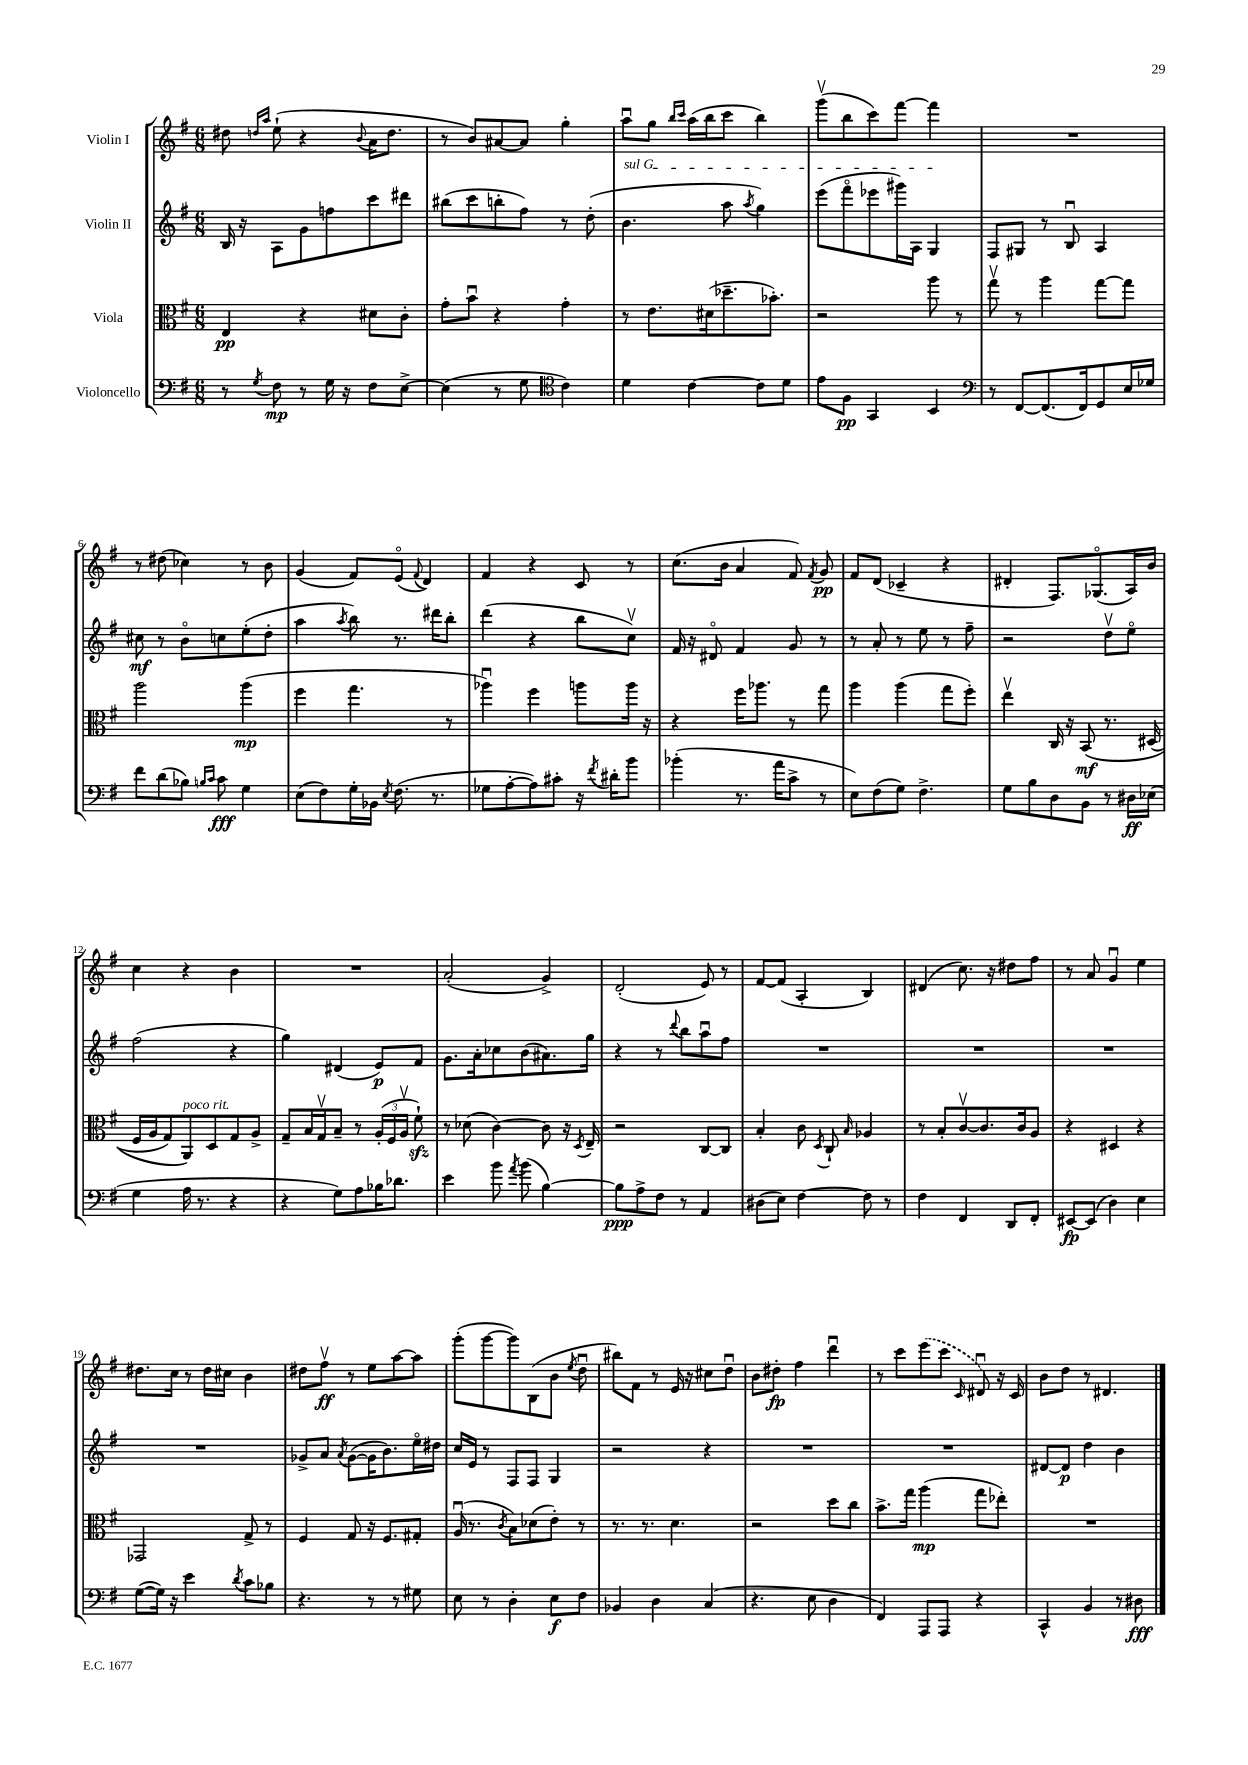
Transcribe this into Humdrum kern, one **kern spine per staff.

**kern	**dynam	**kern	**dynam	**kern	**dynam	**kern	**dynam
*part4	*part4	*part3	*part3	*part2	*part2	*part1	*part1
*staff4	*staff4	*staff3	*staff3	*staff2	*staff2	*staff1	*staff1
*I"Violoncello	*	*I"Viola	*	*I"Violin II	*	*I"Violin I	*
*clefF4	*	*clefC3	*	*clefG2	*	*clefG2	*
*k[f#]	*	*k[f#]	*	*k[f#]	*	*k[f#]	*
*M6/8	*	*M6/8	*	*M6/8	*	*M6/8	*
=1	=1	=1	=1	=1	=1	=1	=1
8r	.	4E/	pp	16B/	.	8dd#X\	.
.	.	.	.	16r	.	.	.
.	.	.	.	.	.	16qqddn/LL	.
8qG/	.	.	.	.	.	16qqaa/JJ	.
8F#\	mp	.	.	8A\L	.	(8ee`\	.
8r	.	4r	.	8g\	.	4r	.
16G\	.	.	.	8ffn\	.	.	.
16r	.	.	.	.	.	.	.
.	.	.	.	.	.	8qqb/	.
8F#\L	.	8d#X\L	.	8ccc\	.	16a\KL	.
.	.	.	.	.	.	8.dd\J	.
[8E^\J	.	8c'\J	.	8ddd#X\J	.	.	.
=2	=2	=2	=2	=2	=2	=2	=2
(4E\]	.	8g'\L	.	(8bb#X\L	.	8r	.
.	.	8bu\J	.	8ccc\	.	8b/L)	.
8r	.	4r	.	8bbn'\	.	[8a#X/	.
8G\	.	.	.	8ff#\J)	.	8a#/J]	.
*clefC4	*	*	*	*	*	*	*
4c\)	.	4g'\	.	8r	.	4gg'\	.
.	.	.	.	(8dd'\	.	.	.
=3	=3	=3	=3	=3	=3	=3	=3
!	!	!	!	!LO:TX:a:i:t=sul G	!	!	!
4d\	.	8r	.	4.b\	.	8aau\L	.
.	.	8.e\L	.	.	.	8gg\J	.
.	.	.	.	.	.	16qqbb/LL	.
.	.	.	.	.	.	16qqccc/JJ	.
[4c\	.	.	.	.	.	(16aa\LL	.
.	.	(16d#X\k	.	.	.	16bb\J	.
.	.	8.dd-X~\	.	8aa\	.	8ccc\J	.
.	.	.	.	8qaa/	.	.	.
8c\L]	.	.	.	4gg\)	.	4bb\)	.
.	.	8.b-X'\J)	.	.	.	.	.
8d\J	.	.	.	.	.	.	.
=4	=4	=4	=4	=4	=4	=4	=4
8e\L	.	2r	.	(8eee\L	.	(8gggv\L	.
8F#\J	pp	.	.	8fff#\	.	8bb\	.
4GG/	.	.	.	8eee-X\	.	8ccc\)	.
.	.	.	.	16ggg#X\L)	.	[8fff#\J	.
.	.	.	.	16A\JJ	.	.	.
4BB/	.	8aa\	.	4G/	.	4fff#\]	.
.	.	8r	.	.	.	.	.
=5	=5	=5	=5	=5	=5	=5	=5
*clefF4	*	*	*	*	*	*	*
8r	.	8ggv\	.	8F#/L	.	2.r	.
[8FF#/L	.	8r	.	8G#X/J	.	.	.
(8.FF#/]	.	4aa\	.	8r	.	.	.
.	.	.	.	8Bu/	.	.	.
16FF#/k)	.	.	.	.	.	.	.
8GG/	.	[8gg\L	.	4A/	.	.	.
16E/L	.	8gg\J]	.	.	.	.	.
16G-X/JJ	.	.	.	.	.	.	.
!!LO:LB:g=z
=6	=6	=6	=6	=6	=6	=6	=6
8f#\L	.	2aa\	.	8cc#X\	mf	8r	.
(8d\	.	.	.	8r	.	(8dd#X\	.
8B-X\J)	.	.	.	8b\L	.	4cc-X\)	.
16qqBn/LL	.	.	.	.	.	.	.
16qqc/JJ	.	.	.	.	.	.	.
8c\	fff	.	.	8ccn\	.	.	.
4G\	.	(4aa\	mp	(8ee'\	.	8r	.
.	.	.	.	8dd'\J	.	8b\	.
=7	=7	=7	=7	=7	=7	=7	=7
(8E\L	.	4ff#\	.	4aa\	.	(4g/	.
8F#\)	.	.	.	.	.	.	.
.	.	.	.	8qaa/	.	.	.
16G'\L	.	4.gg\	.	8bb\)	.	8f#/L)	.
16BB-X\JJ	.	.	.	.	.	.	.
8qE/	.	.	.	.	.	.	.
(8.F#\	.	.	.	8.r	.	(8e/J	.
.	.	.	.	.	.	8qqf#/	.
.	.	.	.	.	.	4d/)	.
8.r	.	.	.	16ddd#X\KL	.	.	.
.	.	8r	.	8bb'\J	.	.	.
=8	=8	=8	=8	=8	=8	=8	=8
8G-X\L	.	4aa-Xu\)	.	(4ddd\	.	4f#/	.
[8A'\	.	.	.	.	.	.	.
8A\])	.	4ff#\	.	4r	.	4r	.
8c#X'\J	.	.	.	.	.	.	.
16r	.	8aan\L	.	8bb\L	.	8c/	.
8qf#/	.	.	.	.	.	.	.
16d#X'\KL	.	.	.	.	.	.	.
8b\J	.	16aa\Jk	.	8ccv\J)	.	8r	.
.	.	16r	.	.	.	.	.
=9	=9	=9	=9	=9	=9	=9	=9
(4b-X'\	.	4r	.	16f#/	.	(8.cc\L	.
.	.	.	.	16r	.	.	.
.	.	.	.	8d#X/	.	.	.
.	.	.	.	.	.	16b\Jk	.
8.r	.	16ff#\KL	.	4f#/	.	4a/	.
.	.	8.aa-X\J	.	.	.	.	.
16a\KL	.	.	.	.	.	.	.
8c^\J	.	8r	.	8g/	.	8f#/)	.
.	.	.	.	.	.	8qf#/	.
8r	.	8gg\	.	8r	.	8g/	pp
=10	=10	=10	=10	=10	=10	=10	=10
8E\L)	.	4aa\	.	8r	.	8f#/L	.
(8F#\	.	.	.	8a'/	.	(8d/J	.
8G\J)	.	(4aa\	.	8r	.	4c-X~/	.
4.F#^\	.	.	.	8ee\	.	.	.
.	.	8gg\L	.	8r	.	4r	.
.	.	8ff#'\J)	.	8ff#~\	.	.	.
=11	=11	=11	=11	=11	=11	=11	=11
8G\L	.	4eev\	.	2r	.	4d#X'/	.
8B\	.	.	.	.	.	.	.
8D\	.	16C/	.	.	.	8.F#/L)	.
.	.	16r	.	.	.	.	.
8BB\J	.	(8BB/	mf	.	.	.	.
.	.	.	.	.	.	(8.G-X/	.
8r	.	8.r	.	8ddv\L	.	.	.
16D#X\LL	ff	.	.	8ee\J	.	16A/L)	.
(16E-X\JJ	.	(16D#X/	.	.	.	16b/JJ	.
!!LO:LB:g=z
=12	=12	=12	=12	=12	=12	=12	=12
4G\	.	16F#/LL	.	(2ff#\	.	4cc\	.
.	.	16A/J	.	.	.	.	.
.	.	8G/)	.	.	.	.	.
!	!	!LO:TX:a:i:t=poco rit.	!	!	!	!	!
16A\	.	8AA/)	.	.	.	4r	.
8.r	.	.	.	.	.	.	.
.	.	8D/	.	.	.	.	.
4r	.	8G/	.	4r	.	4b\	.
.	.	8A^/J	.	.	.	.	.
=13	=13	=13	=13	=13	=13	=13	=13
4r	.	8G~/L	.	4gg\)	.	2.r	.
.	.	16B/L	.	.	.	.	.
.	.	16Gv/J	.	.	.	.	.
8G\L)	.	8B~/J	.	(4d#X/	.	.	.
8A\	.	8r	.	.	.	.	.
16B-X\K	.	(24A'/LL	.	8e/L)	p	.	.
.	.	24F#/	.	.	.	.	.
8.d-X\J	.	.	.	.	.	.	.
.	.	24Av/JJ	.	.	.	.	.
.	.	8f#zz`\)	.	8f#/J	.	.	.
=14	=14	=14	=14	=14	=14	=14	=14
4e\	.	8r	.	8.g\L	.	(2a'/	.
.	.	(8d-X\	.	.	.	.	.
.	.	.	.	16a'\k	.	.	.
8b\	.	[4c\)	.	8cc-X\	.	.	.
8qa/	.	.	.	.	.	.	.
(8b\	.	.	.	(8b\	.	.	.
[4B\)	.	8c\]	.	8.a#X\)	.	4g^/)	.
.	.	16r	.	.	.	.	.
.	.	8qD/	.	.	.	.	.
.	.	16E~/	.	16gg\Jk	.	.	.
=15	=15	=15	=15	=15	=15	=15	=15
8B\L]	ppp	2r	.	4r	.	(2d'/	.
8A^\	.	.	.	.	.	.	.
8F#\J	.	.	.	8r	.	.	.
.	.	.	.	8qqddd/	.	.	.
8r	.	.	.	8bb\L	.	.	.
4AA/	.	[8C/L	.	8aau\	.	8e/)	.
.	.	8C/J]	.	8ff#\J	.	8r	.
=16	=16	=16	=16	=16	=16	=16	=16
(8D#X\L	.	4B'/	.	2.r	.	[8f#/L	.
8E\J)	.	.	.	.	.	(8f#/J]	.
[4F#\	.	8c\	.	.	.	4A'/	.
.	.	8qD/	.	.	.	.	.
.	.	8C`/	.	.	.	.	.
.	.	16qqB/	.	.	.	.	.
8F#\]	.	4A-X/	.	.	.	4B/)	.
8r	.	.	.	.	.	.	.
=17	=17	=17	=17	=17	=17	=17	=17
4F#\	.	8r	.	2.r	.	(4d#X/	.
.	.	8B'/L	.	.	.	.	.
4FF#/	.	[8cv/	.	.	.	8.cc\)	.
.	.	8.c/]	.	.	.	.	.
.	.	.	.	.	.	16r	.
8DD/L	.	.	.	.	.	8dd#X\L	.
.	.	16c/k	.	.	.	.	.
8FF#'/J	.	8A/J	.	.	.	8ff#\J	.
=18	=18	=18	=18	=18	=18	=18	=18
[8EE#X/L	fp	4r	.	2.r	.	8r	.
(8EE#/J]	.	.	.	.	.	8a/	.
4D\)	.	4D#X/	.	.	.	4gu/	.
4E\	.	4r	.	.	.	4ee\	.
!!LO:LB:g=z
=19	=19	=19	=19	=19	=19	=19	=19
([8G\L	.	2GG-X/	.	2.r	.	8.dd#X\L	.
16G\Jk])	.	.	.	.	.	.	.
16r	.	.	.	.	.	16cc\Jk	.
4e\	.	.	.	.	.	8r	.
.	.	.	.	.	.	16dd#\LL	.
.	.	.	.	.	.	16cc#X\JJ	.
8qd/	.	.	.	.	.	.	.
8c\L	.	8G^/	.	.	.	4b\	.
8B-X\J	.	8r	.	.	.	.	.
=20	=20	=20	=20	=20	=20	=20	=20
4.r	.	4F#/	.	8g-X^/L	.	8dd#X\L	.
.	.	.	.	8a/J	.	8ff#v\J	ff
.	.	.	.	8qa/	.	.	.
.	.	8G/	.	([8g-\L	.	8r	.
8r	.	16r	.	16g-\K]	.	8ee\L	.
.	.	8.F#/L	.	8.b\)	.	.	.
8r	.	.	.	.	.	[8aa\	.
8G#X\	.	8G#X'/J	.	16ee\L	.	8aa\J]	.
.	.	.	.	16dd#X\JJ	.	.	.
=21	=21	=21	=21	=21	=21	=21	=21
8E\	.	(16Au/	.	16cc/LL	.	(8ggg'\L	.
.	.	8.r	.	16e/JJ	.	.	.
8r	.	.	.	8r	.	[8ggg\	.
.	.	8qc/	.	.	.	.	.
4D'\	.	8B\L)	.	8F#/L	.	8ggg\])	.
.	.	(8d-X\	.	8F#/J	.	(8B\	.
8E\L	f	8e'\J)	.	4G/	.	8b\J	.
.	.	.	.	.	.	8qee/	.
8F#\J	.	8r	.	.	.	8ddu\	.
=22	=22	=22	=22	=22	=22	=22	=22
4BB-X/	.	8.r	.	2r	.	8bb#X\L)	.
.	.	.	.	.	.	8f#\J	.
.	.	8.r	.	.	.	.	.
4D\	.	.	.	.	.	8r	.
.	.	4.d\	.	.	.	16e/	.
.	.	.	.	.	.	16r	.
(4C/	.	.	.	4r	.	8cc#X\L	.
.	.	.	.	.	.	8ddu\J	.
=23	=23	=23	=23	=23	=23	=23	=23
4.r	.	2r	.	2.r	.	8b\L	.
.	.	.	.	.	.	8dd#X'\J	fp
.	.	.	.	.	.	4ff#\	.
8E\	.	.	.	.	.	.	.
4D\	.	8dd\L	.	.	.	4dddu\	.
.	.	8cc\J	.	.	.	.	.
=24	=24	=24	=24	=24	=24	=24	=24
4FF#/)	.	8.b^\L	.	2.r	.	8r	.
.	.	.	.	.	.	8ccc\L	.
.	.	16gg\Jk	.	.	.	.	.
8AAA/L	.	(4aa\	mp	.	.	(8eee\	.
8AAA/J	.	.	.	.	.	8ccc\J	.
.	.	.	.	.	.	16qqc/	.
4r	.	8gg\L	.	.	.	8d#Xu/)	.
.	.	8ee-X'\J)	.	.	.	16r	.
.	.	.	.	.	.	16c/	.
=25	=25	=25	=25	=25	=25	=25	=25
4CC^^/	.	2.r	.	[8d#X/L	.	8b\L	.
.	.	.	.	8d#/J]	p	8dd\J	.
4BB/	.	.	.	4dd\	.	8r	.
.	.	.	.	.	.	4.d#X/	.
8r	.	.	.	4b\	.	.	.
8D#X\	fff	.	.	.	.	.	.
==	==	==	==	==	==	==	==
*-	*-	*-	*-	*-	*-	*-	*-
